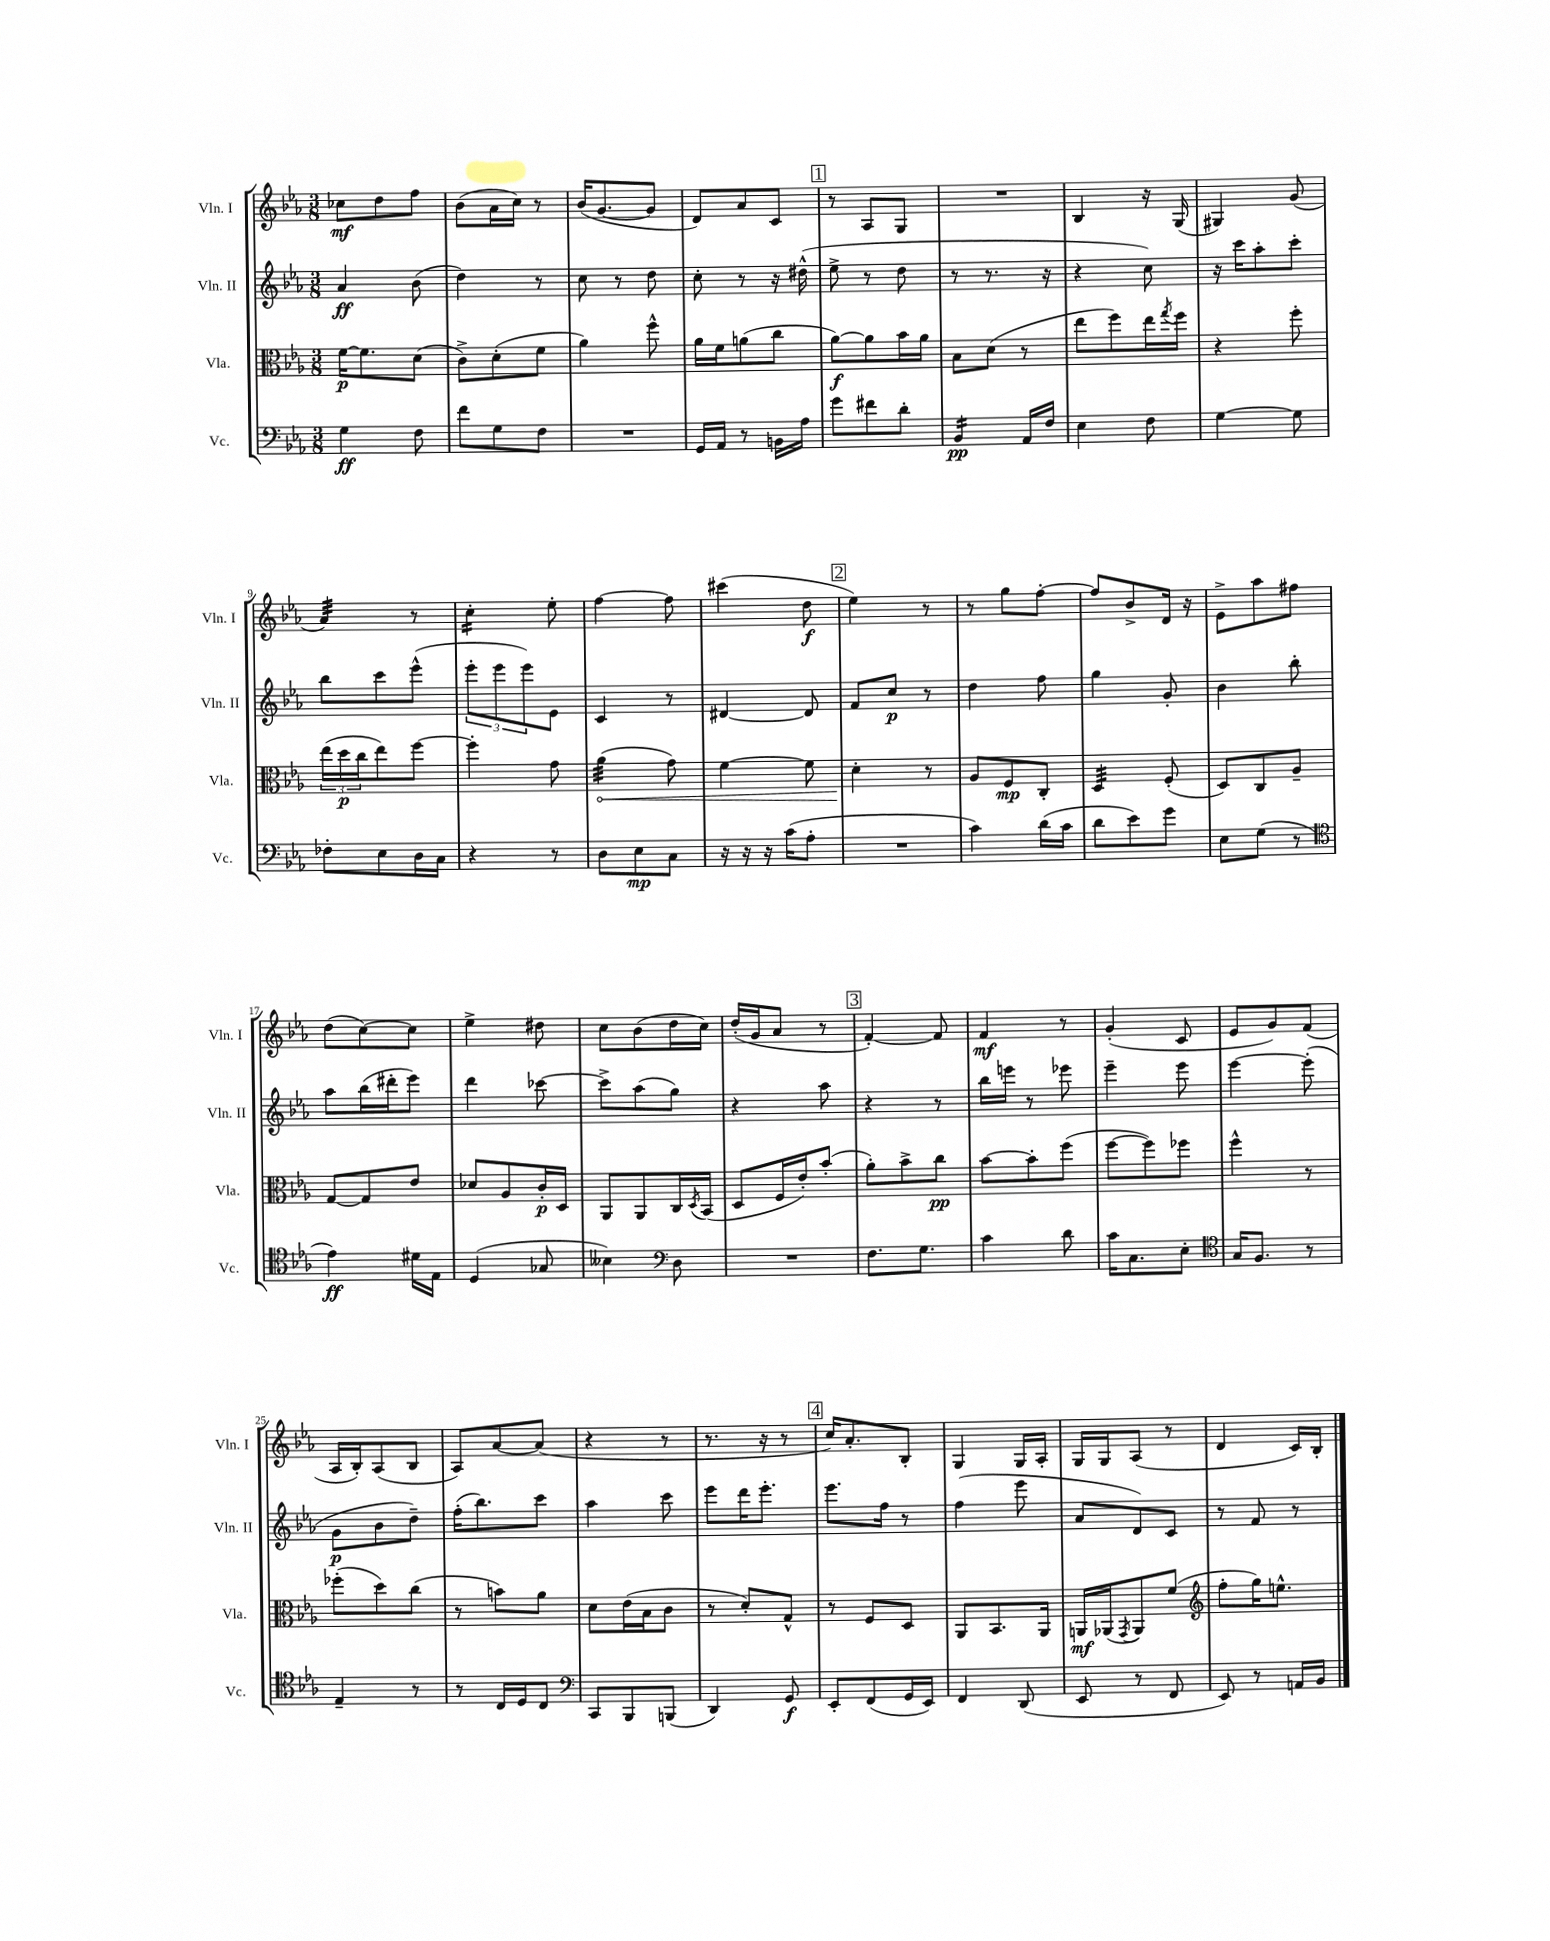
<<
\new StaffGroup <<
\new Staff = "s0" \with { instrumentName = "Vln. I" shortInstrumentName = "Vln. I" } {
    \clef treble \key ees \major \numericTimeSignature \time 3/8
    ces''8\mf d''8 f''8 |
    bes'8( aes'16 c''16) r8 |
    bes'16( g'8.~ g'8 |
    d'8) aes'8 c'8 |
    \mark \markup { \box "1" } r8 aes8 g8 |
    R4. |
    bes4 r16 g16( |
    gis4) g'8( |
    aes'4:32) r8 |
    c''4:16-. ees''8-. |
    f''4~ f''8 |
    cis'''4( d''8\f |
    \mark \markup { \box "2" } ees''4) r8 |
    r8 g''8 f''8~-. |
    f''8 bes'8-> d'16 r16 |
    ees'8-> aes''8 fis''8 |
    d''8( c''8~) c''8 |
    ees''4-> dis''8 |
    c''8 bes'8( d''16 c''16) |
    d''16-.( g'16 aes'8 r8 |
    \mark \markup { \box "3" } f'4~-.) f'8 |
    f'4\mf r8 |
    g'4-.( c'8 |
    ees'8 g'8) f'8( |
    aes16 bes16-.) aes8( bes8 |
    aes8) aes'8~ aes'8( |
    r4 r8 |
    r8. r16 r8 |
    \mark \markup { \box "4" } c''16) aes'8.-. bes8-. |
    g4 g16 aes16-. |
    g16 g16 aes8( r8 |
    d'4 c'16) bes16-. \bar "|." |
}
\new Staff = "s1" \with { instrumentName = "Vln. II" shortInstrumentName = "Vln. II" } {
    \clef treble \key ees \major \numericTimeSignature \time 3/8
    aes'4\ff bes'8( |
    d''4) r8 |
    c''8 r8 d''8 |
    c''8-. r8 r16 dis''16-^( |
    \mark \markup { \box "1" } ees''8-> r8 d''8 |
    r8 r8. r16 |
    r4 c''8) |
    r16 c'''16 aes''8-. c'''8-. |
    bes''8 c'''8 ees'''8-^( |
    \tuplet 3/2 { ees'''8-. ees'''8 ees'''8) } ees'8 |
    c'4 r8 |
    dis'4~ dis'8 |
    \mark \markup { \box "2" } f'8 c''8\p r8 |
    d''4 f''8 |
    g''4 g'8-. |
    bes'4 bes''8-. |
    aes''8 bes''16( dis'''16-. ees'''8) |
    d'''4 ces'''8~ |
    ces'''8-> aes''8( g''8) |
    r4 aes''8 |
    \mark \markup { \box "3" } r4 r8 |
    bes''16 e'''16 r8 ees'''8 |
    ees'''4-- ees'''8 |
    ees'''4~ ees'''8-.( |
    g'8\p bes'8 d''8--) |
    f''16-.( bes''8.) c'''8 |
    aes''4 c'''8 |
    ees'''8 d'''16 ees'''8.-. |
    \mark \markup { \box "4" } ees'''8. f''16 r8 |
    f''4( ees'''8 |
    aes'8 d'8) c'8 |
    r8 f'8 r8 \bar "|." |
}
\new Staff = "s2" \with { instrumentName = "Vla." shortInstrumentName = "Vla." } {
    \clef alto \key ees \major \numericTimeSignature \time 3/8
    f'16~\p f'8. d'8( |
    c'8->) d'8-.( f'8 |
    aes'4) f''8-^ |
    aes'16 f'16 a'8( c''8 |
    \mark \markup { \box "1" } aes'8~\f) aes'8 bes'16 aes'16 |
    bes8 d'8( r8 |
    ees''8 f''8) ees''16 \acciaccatura { g''8 } f''16 |
    r4 f''8-. |
    \tuplet 3/2 { ees''16( d''16\p c''16 } ees''8) f''8~ |
    f''4-. g'8 |
    \once \override Hairpin.circled-tip = ##t aes'4:32\<( g'8) |
    f'4~ f'8 |
    \mark \markup { \box "2" } d'4-.\! r8 |
    aes8 f8\mp c8-. |
    d4:32 f8-.( |
    d8) c8 aes8-- |
    g8~ g8 ees'8 |
    des'8 aes8 c'16-.\p d16 |
    aes,8 aes,8 c16 \acciaccatura { d8 } bes,16( |
    d8 f16 ees'16-.) bes'8-.( |
    \mark \markup { \box "3" } aes'8-.) bes'8-> c''8\pp |
    bes'8~ bes'8-. f''8( |
    f''8~ f''8) fes''8 |
    f''4-^ r8 |
    fes''8-.( d''8) c''8( |
    r8 b'8) aes'8 |
    d'8 ees'16( bes16 c'8 |
    r8 d'8-.) g8-^ |
    \mark \markup { \box "4" } r8 f8 d8 |
    aes,8 bes,8. aes,16 |
    a,16\mf aes,16( \acciaccatura { g,8 } aes,8) f'8( |
    \clef treble f''8-. g''16) e''8.-^ \bar "|." |
}
\new Staff = "s3" \with { instrumentName = "Vc." shortInstrumentName = "Vc." } {
    \clef bass \key ees \major \numericTimeSignature \time 3/8
    g4\ff f8 |
    f'8 g8 f8 |
    R4. |
    g,16 aes,16 r8 b,16 aes16 |
    \mark \markup { \box "1" } g'8 fis'8 d'8-. |
    bes,4:16\pp aes,16 f16 |
    ees4 f8 |
    g4~ g8 |
    fes8-. ees8 d16 c16 |
    r4 r8 |
    d8 ees8\mp c8 |
    r16 r16 r16 c'16( aes8-. |
    \mark \markup { \box "2" } R4. |
    c'4) d'16( c'16 |
    d'8 ees'8) g'8 |
    ees8 g8( r8 |
    \clef tenor ees'4\ff) dis'16 ees16 |
    d4( ges8 |
    beses4) \clef bass d8 |
    R4. |
    \mark \markup { \box "3" } f8. g8. |
    c'4 d'8 |
    c'16 c8. ees8-. |
    \clef tenor g16 f8. r8 |
    ees4-- r8 |
    r8 c16 d16 c8 |
    \clef bass c,8 bes,,8 b,,8( |
    d,4) g,8\f |
    \mark \markup { \box "4" } ees,8-. f,8( g,16 ees,16) |
    f,4 d,8( |
    ees,8 r8 f,8 |
    ees,8) r8 a,16 bes,16 \bar "|." |
}
>>
>>
